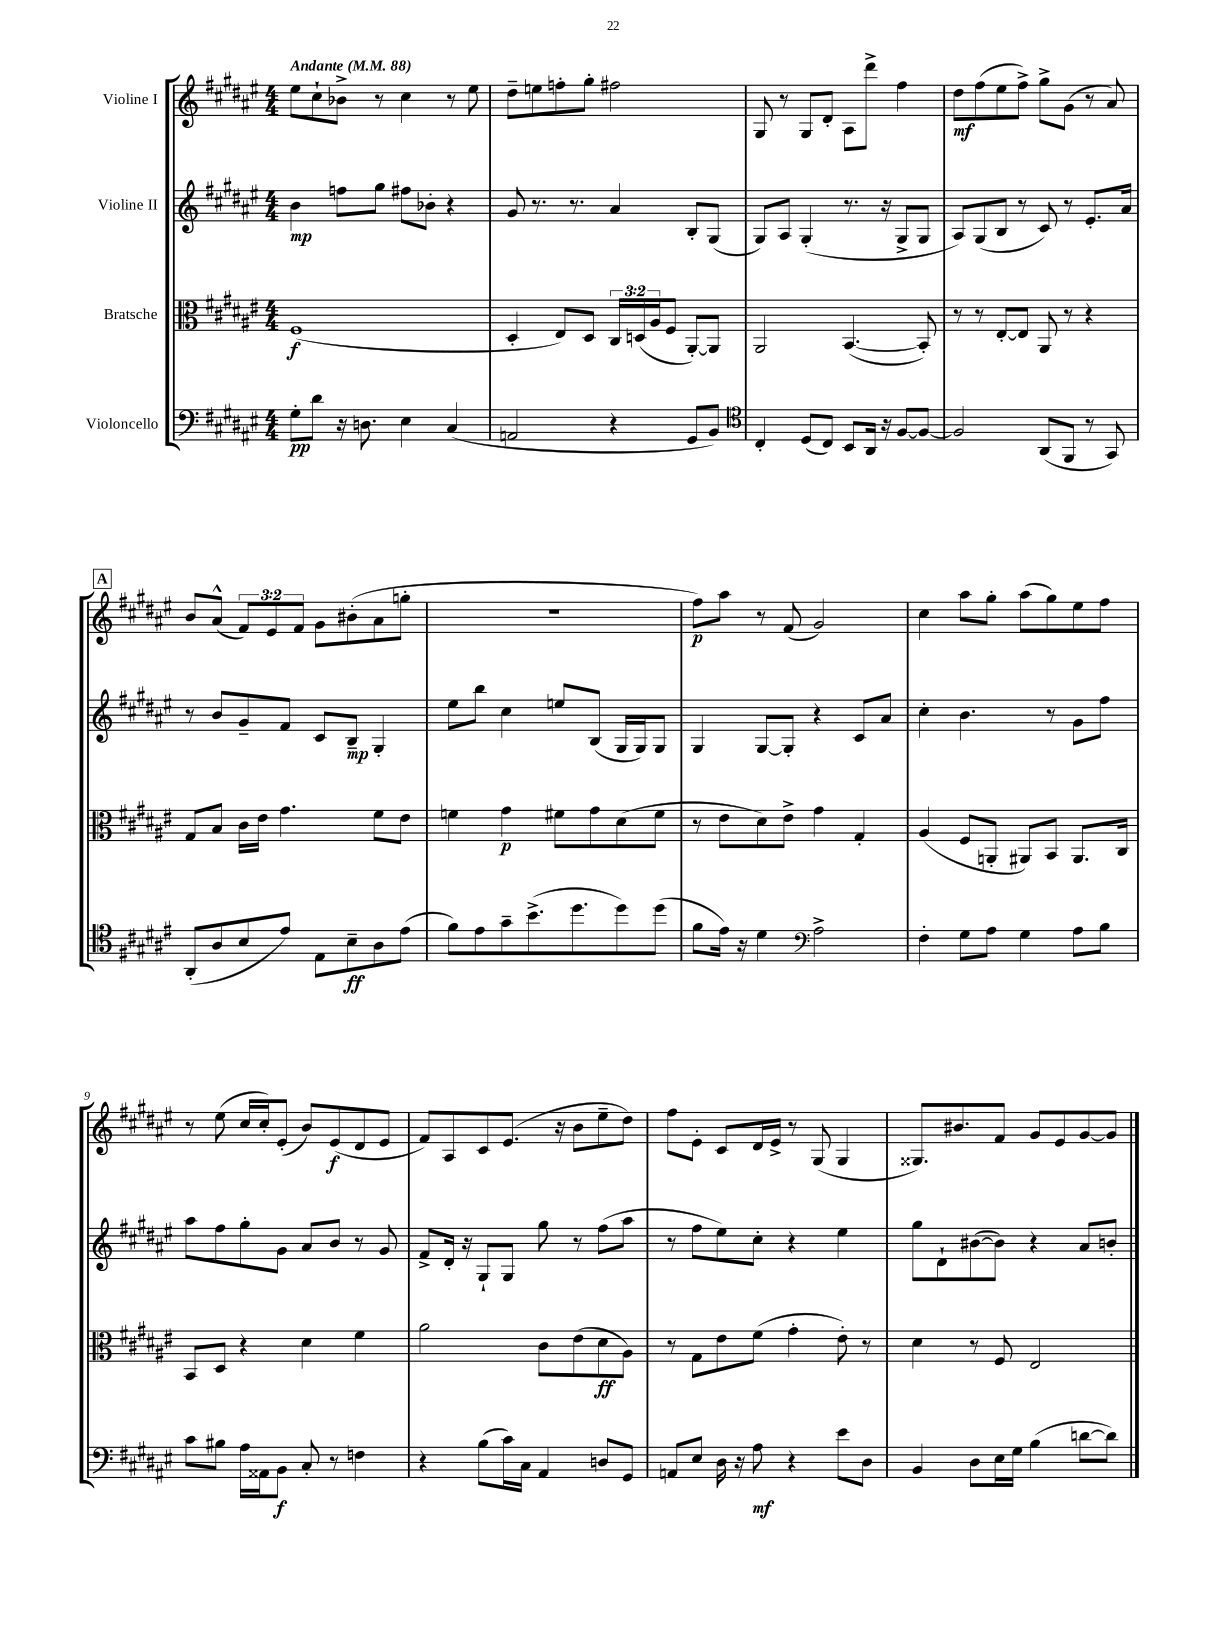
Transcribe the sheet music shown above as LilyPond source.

<<
\new StaffGroup <<
\new Staff = "s0" \with { instrumentName = "Violine I" } {
    \clef treble \key fis \major \numericTimeSignature \time 4/4 \override Staff.TupletNumber.text = #tuplet-number::calc-fraction-text \tempo "Andante" 4 = 88
    eis''8 cis''8-! bes'8-> r8 cis''4 r8 eis''8 |
    dis''8-- e''8 f''8-. gis''8-. fis''2 |
    gis8 r8 gis8 dis'8-. ais8 dis'''8-> fis''4 |
    dis''8\mf fis''8( eis''8 fis''8->) gis''8-> gis'8( r8 ais'8) |
    \mark \markup { \box "A" } b'8 ais'8-^( \tuplet 3/2 { fis'8) eis'8 fis'8 } gis'8 bis'8-.( ais'8 g''8-. |
    R1 |
    fis''8\p) ais''8 r8 fis'8( gis'2) |
    cis''4 ais''8 gis''8-. ais''8( gis''8) eis''8 fis''8 |
    r8 eis''8( cis''16 cis''16-.) eis'8-.( b'8) eis'8\f( dis'8 eis'8 |
    fis'8) ais8 cis'8 eis'8.( r16 b'8 eis''8-- dis''8) |
    fis''8 eis'8-. cis'8 dis'16 eis'16-> r8 gis8( gis4 |
    gisis8.) bis'8. fis'8 gis'8 eis'8 gis'8~ gis'8 \bar "|." |
}
\new Staff = "s1" \with { instrumentName = "Violine II" } {
    \clef treble \key fis \major \numericTimeSignature \time 4/4
    b'4\mp f''8 gis''8 fis''8 bes'8-. r4 |
    gis'8 r8. r8. ais'4 b8-. gis8( |
    gis8) ais8 gis4-.( r8. r16 gis8-> gis8 |
    ais8) gis8( b8 r8 cis'8) r8 eis'8.-. ais'16 |
    \mark \markup { \box "A" } r8 b'8 gis'8-- fis'8 cis'8 b8--\mp gis4-. |
    eis''8 b''8 cis''4 e''8 b8( gis16 gis16) gis8 |
    gis4 gis8~ gis8-. r4 cis'8 ais'8 |
    cis''4-. b'4. r8 gis'8 fis''8 |
    ais''8 fis''8 gis''8-. gis'8 ais'8 b'8 r8 gis'8 |
    fis'8-> dis'16-. r16 gis8-! gis8 gis''8 r8 fis''8( ais''8 |
    r8 fis''8 eis''8) cis''8-. r4 eis''4 |
    gis''8 dis'8-! bis'8~( bis'8) r4 ais'8 b'8-. \bar "|." |
}
\new Staff = "s2" \with { instrumentName = "Bratsche" } {
    \clef alto \key fis \major \numericTimeSignature \time 4/4 \override Staff.TupletNumber.text = #tuplet-number::calc-fraction-text
    fis1\f( |
    dis4-. eis8) dis8 \tuplet 3/2 { cis16 d16( ais16 } fis8 ais,8~-.) ais,8 |
    ais,2 b,4.~( b,8-.) |
    r8 r8 eis8~-. eis8 ais,8 r8 r4 |
    \mark \markup { \box "A" } gis8 b8 cis'16 eis'16 gis'4. fis'8 eis'8 |
    f'4 gis'4\p fis'8 gis'8 dis'8( fis'8 |
    r8 eis'8 dis'8) eis'8-> gis'4 gis4-. |
    ais4( fis8 a,8-. ais,8) b,8 ais,8. cis16 |
    b,8 dis8 r4 dis'4 fis'4 |
    ais'2 cis'8 eis'8( dis'8\ff ais8) |
    r8 gis8 eis'8 fis'8( gis'4-. eis'8-.) r8 |
    dis'4 r8 fis8 eis2 \bar "|." |
}
\new Staff = "s3" \with { instrumentName = "Violoncello" } {
    \clef bass \key fis \major \numericTimeSignature \time 4/4
    gis8-.\pp dis'8 r16 d8. eis4 cis4( |
    a,2 r4 gis,8 b,8) |
    \clef tenor cis4-. dis8( cis8) b,8 ais,16 r16 fis8~ fis8~ |
    fis2 ais,8( fis,8 r8 gis,8) |
    \mark \markup { \box "A" } ais,8-.( ais8 b8 eis'8) eis8 b8--\ff ais8 eis'8( |
    fis'8) eis'8 gis'8-- b'8.->( dis''8. dis''8) dis''8( |
    fis'8 eis'16) r16 dis'4 \clef bass ais2-> |
    fis4-. gis8 ais8 gis4 ais8 b8 |
    cis'8 bis8 ais16 aisis,16 b,8\f cis8-. r8 f4 |
    r4 b8( cis'16) cis16 ais,4 d8 gis,8 |
    a,8 eis8 dis16 r16 ais8\mf r4 eis'8 dis8 |
    b,4 dis8 eis16 gis16 b4( d'8~ d'8) \bar "|." |
}
>>
>>
